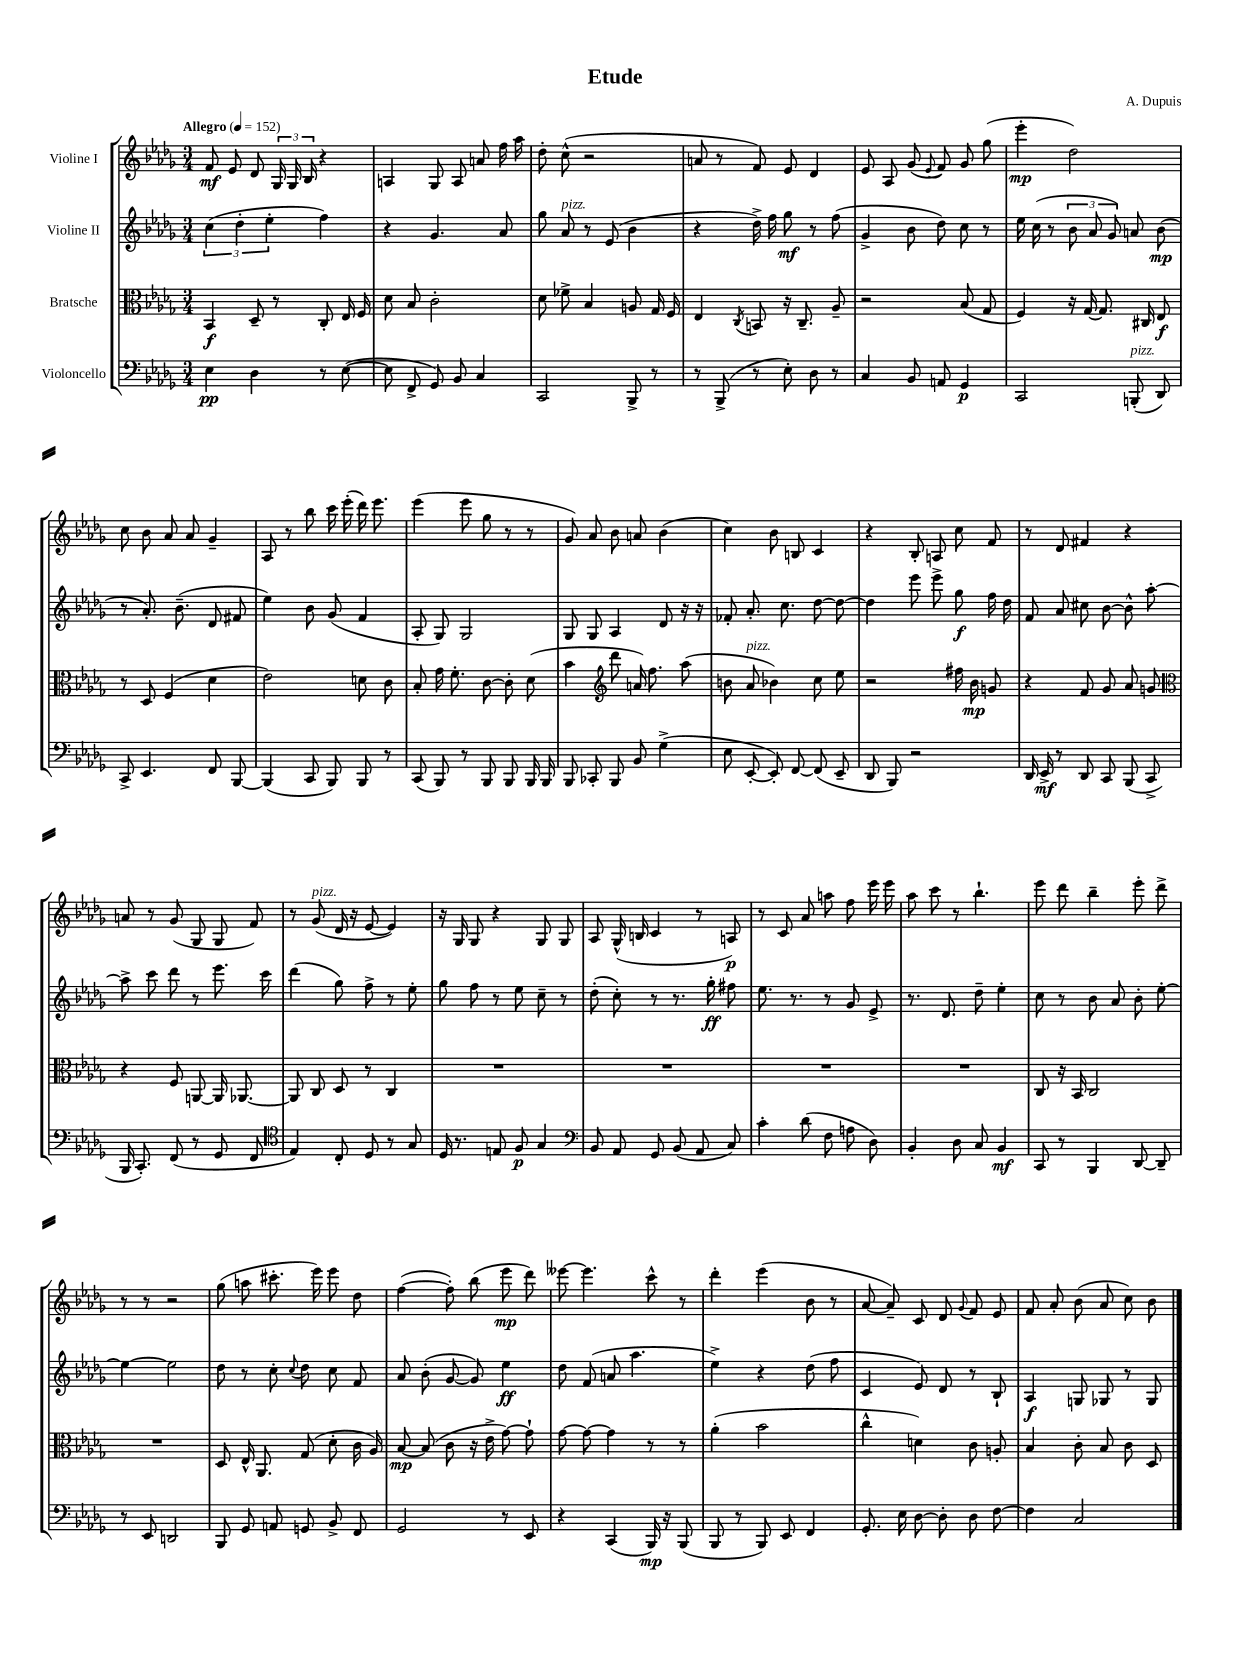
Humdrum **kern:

**kern	**dynam	**kern	**dynam	**kern	**dynam	**kern	**dynam
*part4	*part4	*part3	*part3	*part2	*part2	*part1	*part1
*staff4	*staff4	*staff3	*staff3	*staff2	*staff2	*staff1	*staff1
*I"Violoncello	*	*I"Bratsche	*	*I"Violine II	*	*I"Violine I	*
*clefF4	*	*clefC3	*	*clefG2	*	*clefG2	*
*k[b-e-a-d-g-]	*	*k[b-e-a-d-g-]	*	*k[b-e-a-d-g-]	*	*k[b-e-a-d-g-]	*
*M3/4	*	*M3/4	*	*M3/4	*	*M3/4	*
*MM152	*	*MM152	*	*MM152	*	*MM152	*
=1	=1	=1	=1	=1	=1	=1	=1
!	!	!	!	!	!	!LO:TX:a:B:t=Allegro	!
4E-\	pp	4BB-/	f	(6cc\	.	8f/	mf
.	.	.	.	.	.	8e-/	.
.	.	.	.	6dd-'\	.	.	.
4D-\	.	8D-~/	.	.	.	8d-/	.
.	.	.	.	6ee-'\	.	.	.
.	.	8r	.	.	.	24G-/	.
.	.	.	.	.	.	24G-/	.
.	.	.	.	.	.	24B-/	.
8r	.	8C'/	.	4ff\)	.	4r	.
([8E-\	.	16E-/	.	.	.	.	.
.	.	16F/	.	.	.	.	.
=2	=2	=2	=2	=2	=2	=2	=2
8E-\]	.	8d-\	.	4r	.	4An/	.
8FF^/	.	8B-/	.	.	.	.	.
8GG-/)	.	2c'\	.	4.g-/	.	8G-/	.
8BB-/	.	.	.	.	.	8A/	.
4C/	.	.	.	.	.	8an/	.
.	.	.	.	8a-/	.	16ff\	.
.	.	.	.	.	.	16aa-\	.
=3	=3	=3	=3	=3	=3	=3	=3
2CC/	.	8d-\	.	8gg-\	.	8dd-'\	.
!	!	!	!	!LO:TX:a:i:t=pizz.	!	!	!
.	.	8f-X^\	.	8a-/	.	(8cc^^\	.
.	.	4B-/	.	8r	.	2r	.
.	.	.	.	(8e-/	.	.	.
8BBB-^/	.	8An/	.	4b-\	.	.	.
8r	.	16G-/	.	.	.	.	.
.	.	16F/	.	.	.	.	.
=4	=4	=4	=4	=4	=4	=4	=4
8r	.	4E-/	.	4r	.	8an/	.
(8BBB-^/	.	.	.	.	.	8r	.
.	.	8qC/	.	.	.	.	.
8r	.	8BBn/	.	16dd-^\)	.	8f/)	.
.	.	.	.	16ff\	.	.	.
8E-'\)	.	16r	.	8gg-\	mf	8e-/	.
.	.	8.C~/	.	.	.	.	.
8D-\	.	.	.	8r	.	4d-/	.
8r	.	8A-~/	.	(8ff\	.	.	.
=5	=5	=5	=5	=5	=5	=5	=5
4C/	.	2r	.	4g-^/	.	8e-/	.
.	.	.	.	.	.	8A-/	.
8BB-/	.	.	.	8b-\	.	(8g-/	.
.	.	.	.	.	.	8qqe-/	.
8AAn/	.	.	.	8dd-\)	.	8f/)	.
4GG-/	p	(8B-/	.	8cc\	.	8g-/	.
.	.	8G-/	.	8r	.	(8gg-\	.
=6	=6	=6	=6	=6	=6	=6	=6
2CC/	.	4F/)	.	16ee-\	.	4eee-'\	mp
.	.	.	.	(16cc\	.	.	.
.	.	.	.	8r	.	.	.
.	.	16r	.	12b-\	.	2dd-\)	.
.	.	[16G-/	.	.	.	.	.
.	.	.	.	12a-/	.	.	.
.	.	8.G-/]	.	.	.	.	.
.	.	.	.	12g-/)	.	.	.
!LO:TX:a:i:t=pizz.	!	!	!	!	!	!	!
(8BBBn'/	.	.	.	8an/	.	.	.
.	.	16C#X/	.	.	.	.	.
8DD-/)	.	8E-/	f	(8b-\	mp	.	.
!!LO:LB:g=z
=7	=7	=7	=7	=7	=7	=7	=7
8CC^/	.	8r	.	8r	.	8cc\	.
4.EE-/	.	8D-/	.	8.a-'/)	.	8b-\	.
.	.	(4F/	.	.	.	8a-/	.
.	.	.	.	(8.b-~\	.	.	.
.	.	.	.	.	.	8a-/	.
8FF/	.	4d-\	.	8d-/	.	4g-~/	.
[8BBB-/	.	.	.	8f#X/	.	.	.
=8	=8	=8	=8	=8	=8	=8	=8
(4BBB-/]	.	2e-\)	.	4ee-\)	.	8A-/	.
.	.	.	.	.	.	8r	.
8CC/	.	.	.	8b-\	.	8bb-\	.
8BBB-/)	.	.	.	(8g-/	.	16ccc\	.
.	.	.	.	.	.	(16eee-'\	.
8BBB-/	.	8dn\	.	4f/	.	16ddd-\)	.
.	.	.	.	.	.	8.eee-\	.
8r	.	8c\	.	.	.	.	.
=9	=9	=9	=9	=9	=9	=9	=9
(8CC/	.	8B-'/	.	8A-'/	.	(4eee-\	.
8BBB-/)	.	16g-\	.	8G-/)	.	.	.
.	.	8.f'\	.	.	.	.	.
8r	.	.	.	2G-/	.	8eee-\	.
8BBB-/	.	[8c\	.	.	.	8gg-\	.
8BBB-/	.	8c'\]	.	.	.	8r	.
16BBB-/	.	(8d-\	.	.	.	8r	.
16BBB-/	.	.	.	.	.	.	.
=10	=10	=10	=10	=10	=10	=10	=10
8BBB-/	.	4b-\	.	8G-/	.	8g-/)	.
8CC-X'/	.	.	.	8G-/	.	8a-/	.
*	*	*clefG2	*	*	*	*	*
8BBB-/	.	8ddd-\	.	4A-/	.	8b-\	.
8BB-/	.	16an/)	.	.	.	8an/	.
.	.	8.ff\	.	.	.	.	.
(4G-^\	.	.	.	8d-/	.	(4b-\	.
.	.	(8aa-\	.	16r	.	.	.
.	.	.	.	16r	.	.	.
=11	=11	=11	=11	=11	=11	=11	=11
8E-\	.	8bn\	.	8f-X'/	.	4cc\)	.
!	!	!LO:TX:a:i:t=pizz.	!	!	!	!	!
[8EE-'/	.	8a-/	.	8.a-'/	.	.	.
8EE-'/])	.	4b-X\)	.	.	.	8b-\	.
.	.	.	.	8.cc\	.	.	.
[8FF/	.	.	.	.	.	8Bn/	.
(8FF/]	.	8cc\	.	[8dd-\	.	4c/	.
8EE-~/	.	8ee-\	.	8dd-\_	.	.	.
=12	=12	=12	=12	=12	=12	=12	=12
8DD-/	.	2r	.	4dd-\]	.	4r	.
8BBB-/)	.	.	.	.	.	.	.
2r	.	.	.	8eee-\	.	8B-'/	.
.	.	.	.	8eee-^\	.	8An/	.
.	.	16ff#X\	.	8gg-\	f	8cc\	.
.	.	16b-\	mp	.	.	.	.
.	.	8gn/	.	16ff\	.	8f/	.
.	.	.	.	16dd-\	.	.	.
=13	=13	=13	=13	=13	=13	=13	=13
16DD-/	.	4r	.	8f/	.	8r	.
16EE-^/	mf	.	.	.	.	.	.
8r	.	.	.	8a-/	.	8d-/	.
8DD-/	.	8f/	.	8cc#X\	.	4f#X/	.
8CC/	.	8g-/	.	[8b-\	.	.	.
(8BBB-/	.	8a-/	.	8b-^^\]	.	4r	.
8CC^/	.	8gn/	.	[8aa-'\	.	.	.
!!LO:LB:g=z
=14	=14	=14	=14	=14	=14	=14	=14
*	*	*clefC3	*	*	*	*	*
16BBB-/	.	4r	.	8aa-^\]	.	8an/	.
8.CC'/)	.	.	.	.	.	.	.
.	.	.	.	8ccc\	.	8r	.
(8FF/	.	8F/	.	8ddd-\	.	(8g-/	.
8r	.	[8AAn/	.	8r	.	8G-/	.
8GG-/	.	16AA/]	.	8.eee-\	.	8G-/	.
.	.	[8.AA-X/	.	.	.	.	.
8FF/	.	.	.	.	.	8f/)	.
.	.	.	.	16ccc\	.	.	.
=15	=15	=15	=15	=15	=15	=15	=15
*clefC4	*	*	*	*	*	*	*
4E-/)	.	8AA-/]	.	(4ddd-\	.	8r	.
!	!	!	!	!	!	!LO:TX:a:i:t=pizz.	!
.	.	8C/	.	.	.	(8g-/	.
8C'/	.	8D-/	.	8gg-\)	.	16d-/	.
.	.	.	.	.	.	16r	.
8D-/	.	8r	.	8ff^\	.	[8e-/	.
8r	.	4C/	.	8r	.	4e-/])	.
8G-/	.	.	.	8ee-'\	.	.	.
=16	=16	=16	=16	=16	=16	=16	=16
16D-/	.	2.r	.	8gg-\	.	16r	.
8.r	.	.	.	.	.	16G-/	.
.	.	.	.	8ff\	.	8G-/	.
8En/	.	.	.	8r	.	4r	.
8F/	p	.	.	8ee-\	.	.	.
4G-/	.	.	.	8cc~\	.	8G-/	.
.	.	.	.	8r	.	8G-/	.
=17	=17	=17	=17	=17	=17	=17	=17
*clefF4	*	*	*	*	*	*	*
8BB-/	.	2.r	.	(8dd-'\	.	8A-/	.
8AA-/	.	.	.	8cc'\)	.	(16G-^^/	.
.	.	.	.	.	.	16Bn/	.
8GG-/	.	.	.	8r	.	4c/	.
(8BB-/	.	.	.	8.r	.	.	.
8AA-/	.	.	.	.	.	8r	.
.	.	.	.	16gg-'\	ff	.	.
8C/)	.	.	.	8ff#X\	.	8An/)	p
=18	=18	=18	=18	=18	=18	=18	=18
4c'\	.	2.r	.	8.ee-\	.	8r	.
.	.	.	.	.	.	8c/	.
.	.	.	.	8.r	.	.	.
(8d-\	.	.	.	.	.	8a-/	.
8F\	.	.	.	8r	.	8aan\	.
8An\	.	.	.	8g-/	.	8ff\	.
8D-\)	.	.	.	8e-^/	.	16eee-\	.
.	.	.	.	.	.	16eee-\	.
=19	=19	=19	=19	=19	=19	=19	=19
4BB-'/	.	2.r	.	8.r	.	8aa-\	.
.	.	.	.	.	.	8ccc\	.
.	.	.	.	8.d-/	.	.	.
8D-\	.	.	.	.	.	8r	.
8C/	.	.	.	8dd-~\	.	4.bb-`\	.
4BB-/	mf	.	.	4ee-'\	.	.	.
=20	=20	=20	=20	=20	=20	=20	=20
8CC/	.	8C/	.	8cc\	.	8eee-\	.
8r	.	16r	.	8r	.	8ddd-\	.
.	.	16BB-/	.	.	.	.	.
4BBB-/	.	2C/	.	8b-\	.	4bb-~\	.
.	.	.	.	8a-/	.	.	.
[8DD-/	.	.	.	8b-'\	.	8eee-'\	.
8DD-~/]	.	.	.	[8ee-'\	.	8ddd-^\	.
!!LO:LB:g=z
=21	=21	=21	=21	=21	=21	=21	=21
8r	.	2.r	.	4ee-\_	.	8r	.
8EE-/	.	.	.	.	.	8r	.
2DDn/	.	.	.	2ee-\]	.	2r	.
=22	=22	=22	=22	=22	=22	=22	=22
8BBB-/	.	8D-/	.	8dd-\	.	(8gg-\	.
8GG-/	.	16E-^^/	.	8r	.	8aan\	.
.	.	8.AA-/	.	.	.	.	.
8AAn/	.	.	.	8cc'\	.	8.ccc#X'\	.
.	.	.	.	8qqcc/	.	.	.
8GGn/	.	(8G-/	.	8dd-\	.	.	.
.	.	.	.	.	.	16eee-\)	.
8BB-^/	.	8d-'\	.	8cc\	.	8eee-\	.
8FF/	.	16c\	.	8f/	.	8dd-\	.
.	.	16A-/)	.	.	.	.	.
=23	=23	=23	=23	=23	=23	=23	=23
2GG-/	.	[8B-/	mp	8a-/	.	([4ff\	.
.	.	(8B-/]	.	(8b-'\	.	.	.
.	.	8c\	.	[8g-/	.	8ff'\])	.
.	.	16r	.	8g-/])	.	(8bb-\	.
.	.	16e-^\	.	.	.	.	.
8r	.	[8g-\)	.	4ee-\	ff	8eee-\	mp
8EE-/	.	8g-`\]	.	.	.	8ddd-\)	.
=24	=24	=24	=24	=24	=24	=24	=24
4r	.	[8g-\	.	8dd-\	.	[8eee--X\	.
.	.	8g-\_	.	(8f/	.	4.eee--\]	.
(4CC/	.	4g-\]	.	8an/	.	.	.
.	.	.	.	4.aa-\	.	.	.
16BBB-/)	mp	8r	.	.	.	8ccc^^\	.
16r	.	.	.	.	.	.	.
(8BBB-/	.	8r	.	.	.	8r	.
=25	=25	=25	=25	=25	=25	=25	=25
8BBB-/	.	(4a-'\	.	4ee-^\)	.	4ddd-'\	.
8r	.	.	.	.	.	.	.
8BBB-/)	.	2b-\	.	4r	.	(4eee-\	.
8EE-/	.	.	.	.	.	.	.
4FF/	.	.	.	(8dd-\	.	8b-\	.
.	.	.	.	8ff\	.	8r	.
=26	=26	=26	=26	=26	=26	=26	=26
8.GG-'/	.	4cc^^\	.	4c/	.	[8a-/	.
.	.	.	.	.	.	8a-~/])	.
16E-\	.	.	.	.	.	.	.
[8D-\	.	4dn\)	.	8e-/)	.	8c/	.
8D-'\]	.	.	.	8d-/	.	8d-/	.
.	.	.	.	.	.	8qqg-/	.
8D-\	.	8c\	.	8r	.	8f/	.
[8F\	.	8An'/	.	8B-`/	.	8e-/	.
=27	=27	=27	=27	=27	=27	=27	=27
4F\]	.	4B-/	.	4A-/	f	8f/	.
.	.	.	.	.	.	8a-'/	.
2C/	.	8c'\	.	8Gn/	.	(8b-\	.
.	.	8B-/	.	8G-X/	.	8a-/	.
.	.	8c\	.	8r	.	8cc\)	.
.	.	8D-/	.	8G-/	.	8b-\	.
==	==	==	==	==	==	==	==
*-	*-	*-	*-	*-	*-	*-	*-
